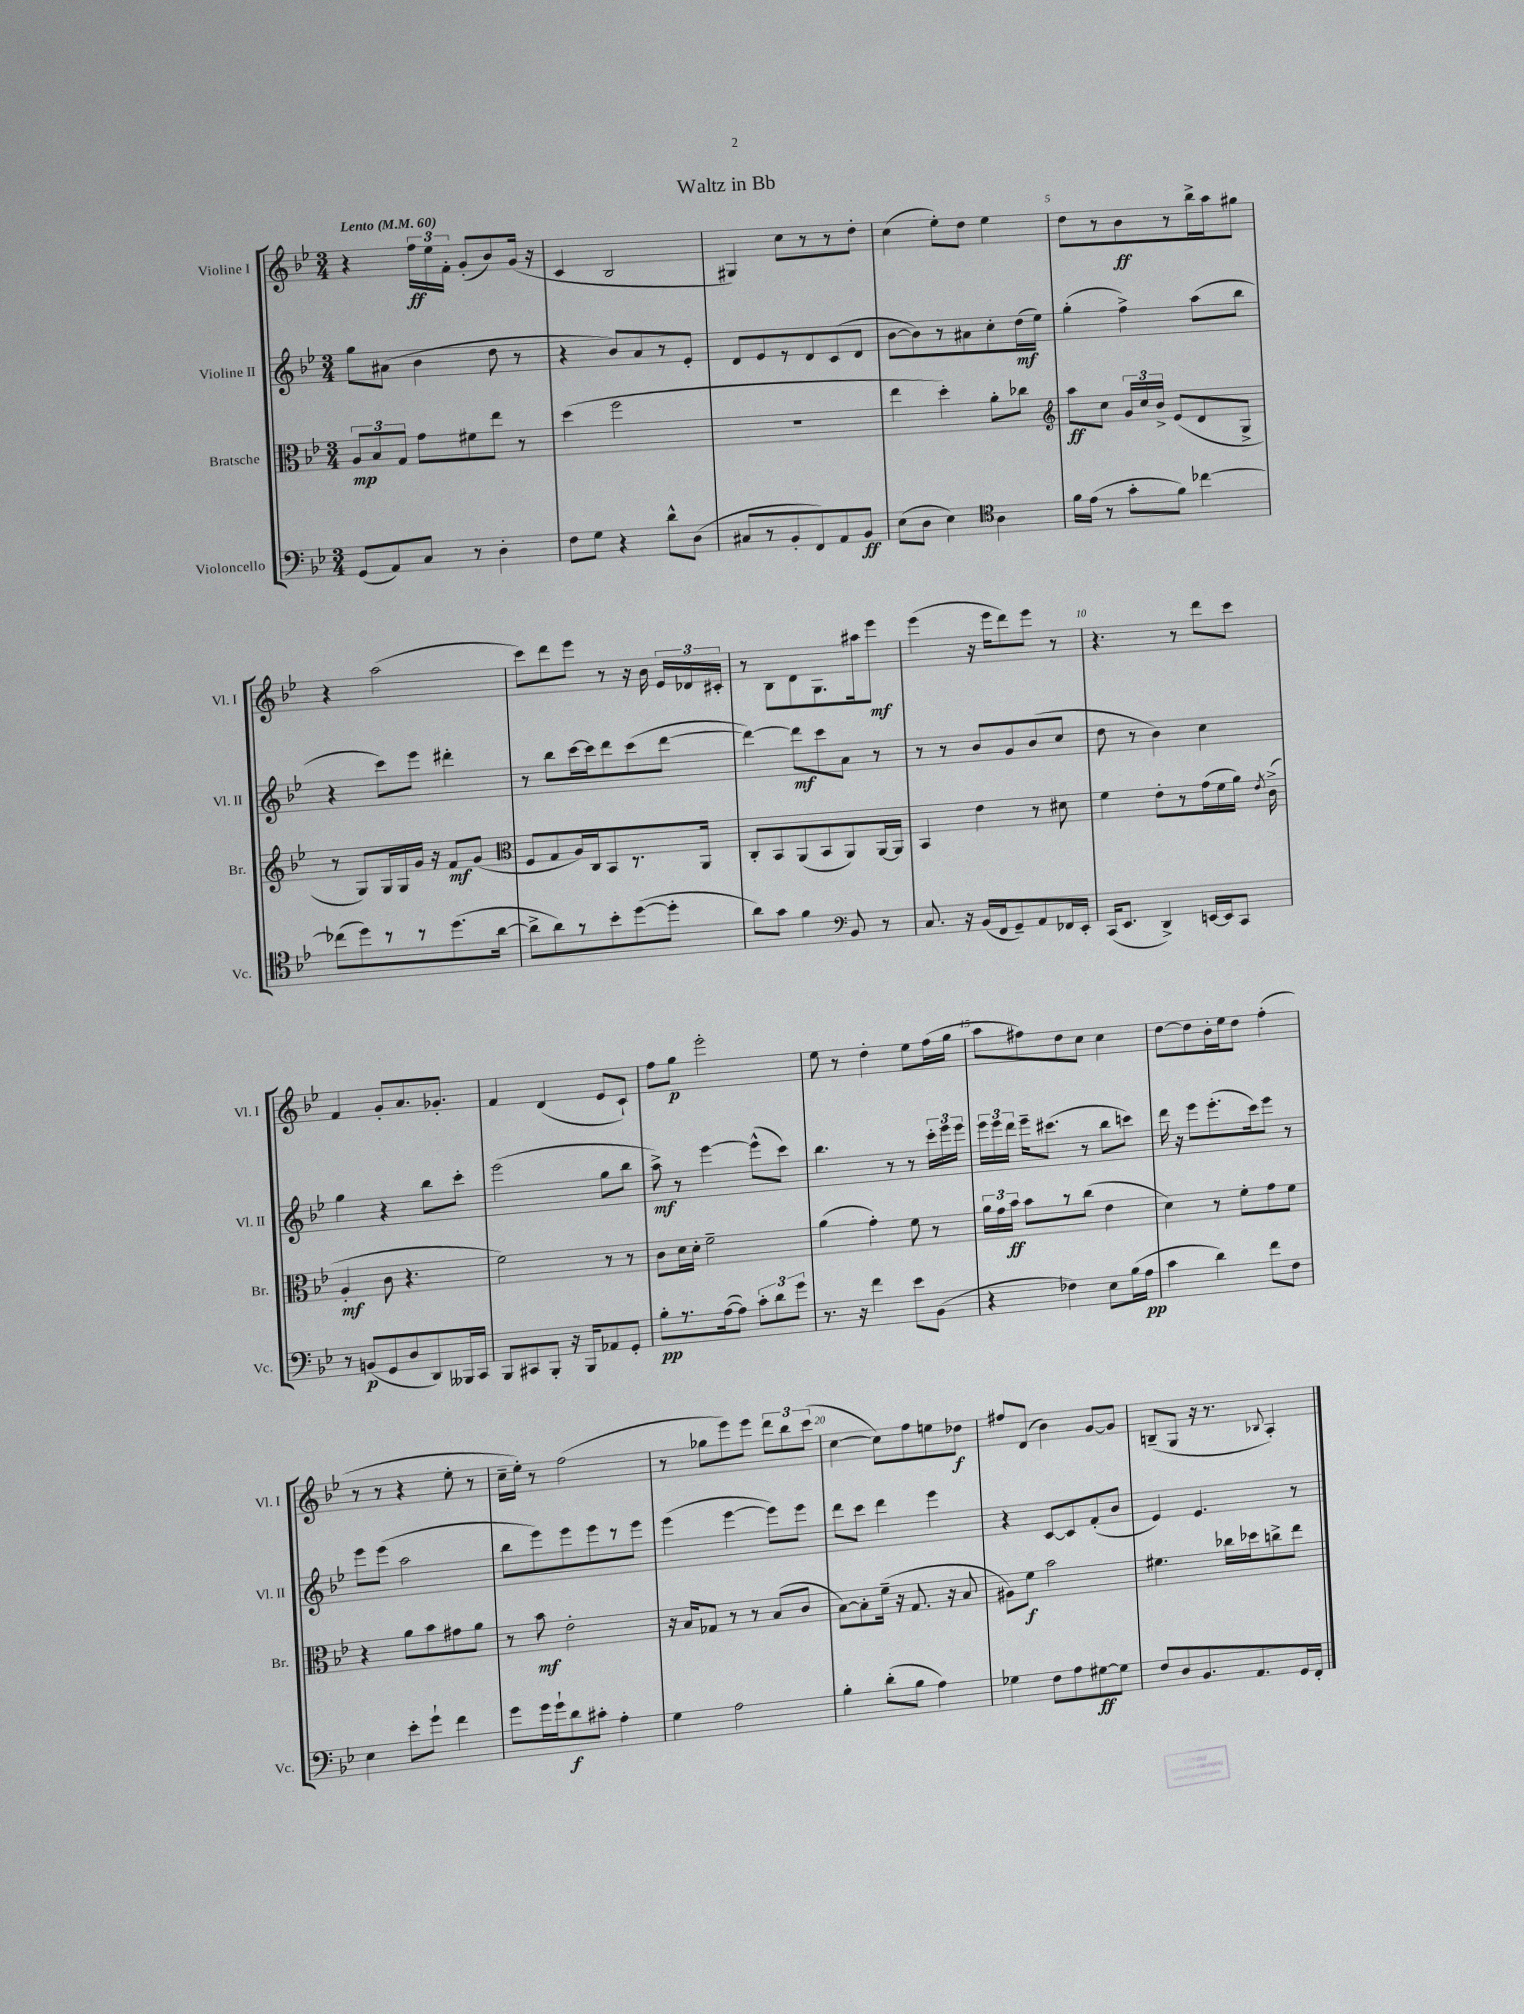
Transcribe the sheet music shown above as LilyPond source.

\header { title = "Waltz in Bb" }
<<
\new StaffGroup <<
\new Staff = "s0" \with { instrumentName = "Violine I" shortInstrumentName = "Vl. I" } {
    \clef treble \key bes \major \numericTimeSignature \time 3/4 \tempo "Lento" 4 = 60
    \autoBeamOff r4 \tuplet 3/2 { f''16[\ff ees''16 f'16]-. } g'8[-.( bes'8) g'16]( r16 |
    c'4 bes2 |
    gis4) c''8[ r8 r8 d''8]-. |
    c''4( ees''8[-.) d''8] ees''4 |
    d''8[ r8 bes'8\ff r8 bes''16-> a''16 gis''8] |
    r4 a''2( |
    c'''8[) d'''8 ees'''8] r8 r16 bes'16 \tuplet 3/2 { ees'16[ des'16 cis'16]-. } |
    r8 bes8[ d'8 g8. ais''16 ees'''8]\mf |
    ees'''4( r16 ees'''16[ d'''8) ees'''8] r8 |
    r4. r8 d'''8[ c'''8] |
    f'4 g'8[-. a'8. ges'8.]-. |
    f'4 d'4( ees'8[ c'8]-!) |
    f''8[ g''8]\p ees'''2-. |
    ees''8 r8 d''4-. ees''8[ f''16( g''16] |
    a''8[ fis''8) d''8 c''8] c''4 |
    d''8[~ d''8 bes'16-. ees''16 d''8] f''4-.( |
    r8 r8 r4 ees''8-. r8 |
    c''16[-- ees''16]-.) r8 f''2( |
    r8 ges''8[ ees'''8) ees'''8] \tuplet 3/2 { d'''8[ bes''8 c'''8]( } |
    c''4~ c''8[) f''8 e''8 des''8]\f |
    fis''8[ d'8]( bes'4) g'8[~ g'8] |
    b8[--( g8] r16 r8. \appoggiatura { bes8 } a4-.) \bar "|." |
}
\new Staff = "s1" \with { instrumentName = "Violine II" shortInstrumentName = "Vl. II" } {
    \clef treble \key bes \major \numericTimeSignature \time 3/4
    \autoBeamOff g''8[ ais'8]( bes'4 d''8 r8 |
    r4 bes'8[) a'8 r8 ees'8]-. |
    d'8[ ees'8 r8 d'8 c'8( d'8] |
    bes'8[~ bes'8) r8 ais'8 c''8-. d''16\mf( ees''16]) |
    g''4-.( f''4->) a''8[( bes''8] |
    r4 c'''8[) ees'''8] dis'''4-. |
    r8 bes''8[ c'''16~ c'''16 d'''8 c'''8( d'''8]~ |
    d'''4~) d'''8[\mf c'''8 a'8] r8 |
    r8 r8 bes'8[ g'8 bes'8( c''8] |
    d''8 r8 bes'4) c''4 |
    g''4 r4 bes''8[ c'''8]-. |
    ees'''2( g''8[ bes''8] |
    a''8->\mf) r8 ees'''4~ ees'''8[-^( c'''8]) |
    bes''4. r8 r8 \tuplet 3/2 { c'''16[-. ees'''16 ees'''16] } |
    \tuplet 3/2 { ees'''16[ ees'''16 d'''16] } ees'''16[-- cis'''8.]( r8 bes''8[ c'''8]) |
    d'''16 r16 ees'''8[ ees'''8.-.( c'''16) ees'''8] r8 |
    ees'''8[ ees'''8]( a''2 |
    bes''8[ ees'''8) ees'''8 ees'''8 r8 ees'''8] |
    ees'''4( ees'''4~ ees'''8[) ees'''8] |
    d'''8[ c'''8] d'''4 ees'''4 |
    r4 c'8[~ c'8 f'8-.( bes'8] |
    ees'4) ees'4. r8 \bar "|." |
}
\new Staff = "s2" \with { instrumentName = "Bratsche" shortInstrumentName = "Br." } {
    \clef alto \key bes \major \numericTimeSignature \time 3/4
    \autoBeamOff \tuplet 3/2 { a8[\mp bes8 g8] } g'8[ fis'8 ees''8] r8 |
    d''4( f''2 |
    R2. |
    ees''4 d''4-.) a'8[-. ces''8] |
    \clef treble a''8[\ff c''8] \tuplet 3/2 { g'16[ c''16 bes'16]-> } ees'8[( d'8 g8]-> |
    r8 g8[) g16 g16 g'16] r16 f'8[\mf g'8]( |
    \clef alto f8[ g8 a16) c16 bes,8 r8. a,16] |
    c8[-. bes,8 a,8( bes,8 a,8) a,16~ a,16] |
    bes,4 ees'4 r8 dis'8 |
    f'4 ees'8[-. r8 g'16( f'16 a'16]) \acciaccatura { ees'8 } c'16->( |
    a4-.\mf c'8 r4. |
    f'2) r8 r8 |
    c'8[ d'16 d'16]-. f'2-- |
    a'4( g'4-.) f'8 r8 |
    \tuplet 3/2 { a'16[ g'16 bes'16]\ff } bes'8[ r8 c''8]( ees'4 |
    d'4) r8 f'8[-. g'8 f'8] |
    r4 a'8[ bes'8 gis'8 a'8] |
    r8 bes'8\mf ees'2-. |
    r16 bes16[ ges8] r8 r8 bes8[( c'8] |
    bes8[~) bes8-. f'16]--( r16 g8. r16 bes8 |
    ais8[) f'8]\f bes'2 |
    fis'4. ces''16[ des''16 c''8-> ees''8] \bar "|." |
}
\new Staff = "s3" \with { instrumentName = "Violoncello" shortInstrumentName = "Vc." } {
    \clef bass \key bes \major \numericTimeSignature \time 3/4
    \autoBeamOff g,8[( a,8) c8] r8 d4-. |
    f8[ g8] r4 d'8[-^ d8]( |
    cis8[ r8 bes,8-. f,8) a,8 bes,8]\ff |
    ees8[( d8] ees4) \clef tenor a4 |
    f'16[ ees'16]( r8 g'8[-. f'8]) ces''4~ |
    ces''8[( d''8) r8 r8 d''8.( a'16]~ |
    a'8[-> a'8) r8 bes'8-. d''8~( d''8]-. |
    a'8[) g'8] f'4 \clef bass bes,8 r8 |
    c8. r16 bes,16[( f,16 g,8--) a,8 fes,16 ees,16]-. |
    c,16[( ees,8.] d,4->) e,16[~ e,16 c,8] |
    r8 b,8[\p( g,8 d8 d,8) beses,,16 c,16] |
    bes,,8[ cis,8 bes,,8]-. r16 bes,,16[ aes,8 g,8]-. |
    bes8[-.\pp r8. a16~( a8]) \tuplet 3/2 { c'8[-. d'8 g'8] } |
    r8. r16 f'4 ees'8[ bes,8]( |
    r4 fes4) ees8[ bes16( a16]\pp |
    c'4 d'4) f'8[ f8] |
    ees4 ees'8[-. g'8]-! f'4 |
    g'8[ g'16 g'16-! d'8\f cis'8]-. a4-. |
    g4 a2 |
    bes4-. d'8[-.( bes8] a4) |
    ges4 f8[ a8 gis8~\ff gis8] |
    f8[ d8 bes,8. a,8. g,16 f,16]-. \bar "|." |
}
>>
>>
\layout { \context { \Score \override BarNumber.break-visibility = ##(#f #t #t) barNumberVisibility = #(every-nth-bar-number-visible 5) } }
